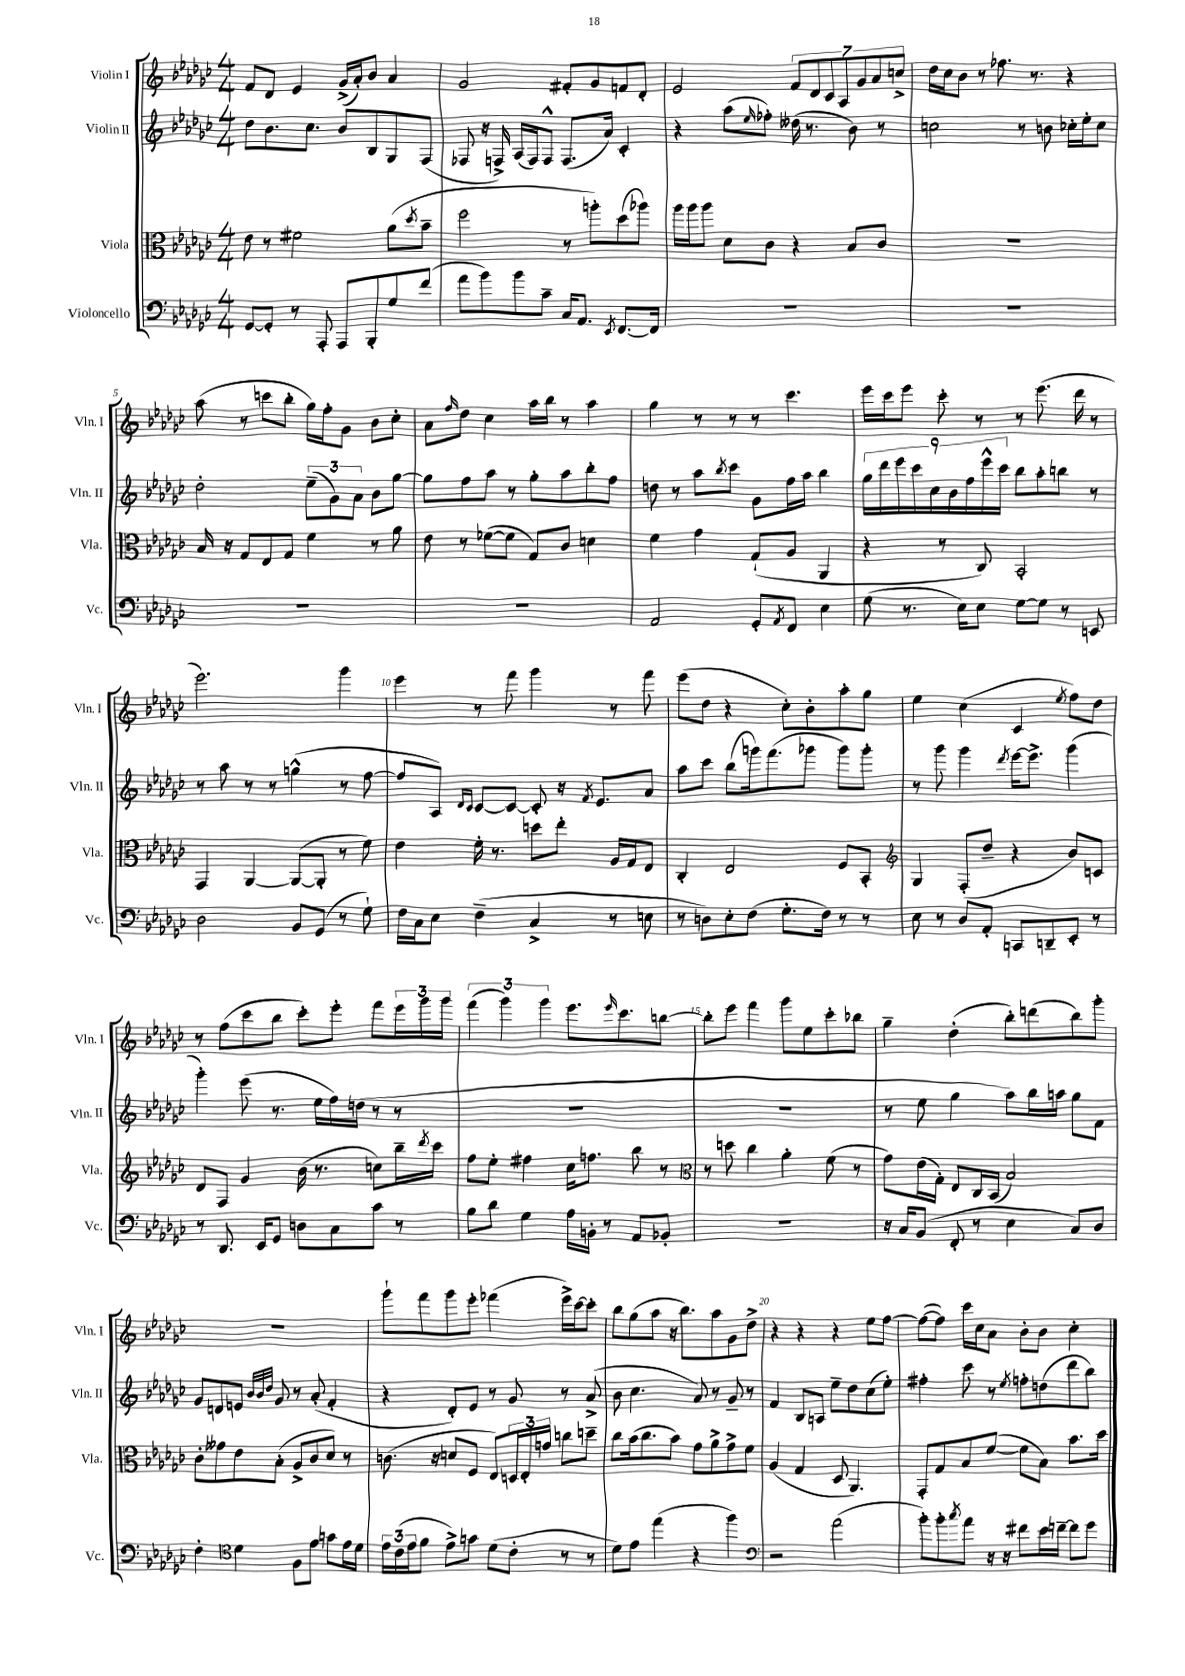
<<
\new StaffGroup <<
\new Staff = "s0" \with { instrumentName = "Violin I" shortInstrumentName = "Vln. I" } {
    \clef treble \key ges \major \numericTimeSignature \time 4/4
    f'8 des'8 ees'4 ges'16->( aes'16-.) bes'8 aes'4 |
    ges'2 fis'8-. ges'8 f'8 des'8-. |
    ees'2 \tuplet 7/4 { f'8 des'8 ces'8 aes8 ges'8 aes'8 c''8-> } |
    des''16 ces''16 bes'8 r8 fes''8. r8. r4 |
    aes''8( r8 c'''8 bes''8-. ges''16) f''16-. ges'8 bes'8 ces''8-. |
    aes'8 \grace { f''16 } des''8 ces''4 aes''16 bes''16 r8 aes''4 |
    ges''4 r8 r8 r8 ces'''4. |
    ees'''16 ces'''16 ees'''8 ces'''8-. r8 r8 ees'''8.( des'''16 r8 |
    ees'''2.) ges'''4 |
    ees'''4 r8 f'''8 ges'''4 r8 f'''8 |
    ees'''8( des''8 r4 ces''8-.) bes'8-. aes''8-. ges''8 |
    ees''4 ces''4( ces'4 \acciaccatura { ees''8 } f''8) des''8 |
    r8 f''8( ces'''8 bes''8 ces'''8-.) ees'''8-. f'''8 \tuplet 3/2 { ees'''16 ges'''16 ges'''16 } |
    \tuplet 3/2 { f'''4( ges'''4) ges'''4 } ees'''8. \grace { ees'''16 } ces'''8. b''8~ |
    b''8-. ees'''8 f'''4 ges'''8 ees''8 ces'''8-. bes''8 |
    ges''4-- des''4-.( bes''8-.) d'''8( bes''8) ges'''8-. |
    R1 |
    ges'''8-! f'''8 ges'''8 ees'''8-. fes'''4( ees'''16->) ces'''16~ ces'''8-. |
    bes''8 ges''8( aes''8 r16 bes''8.) aes''8 ges'8 des''8-> |
    r4 r4 r4 ees''8 f''8~ |
    f''8~( f''8) ces'''16 ces''16 aes'8 bes'8-. bes'8 ces''4-. \bar "|." |
}
\new Staff = "s1" \with { instrumentName = "Violin II" shortInstrumentName = "Vln. II" } {
    \clef treble \key ges \major \numericTimeSignature \time 4/4
    des''8 bes'8. ces''8. bes'8 bes8 ges8 f8( |
    fes8 r16 f16->) aes16( f16) f8-^ f8.( aes'16) ces'4-. |
    r4 aes''8( \grace { ees''16 } fes''8-.) deses''16( r8. bes'8) r8 |
    c''2 r8 b'8 ces''16-. ees''16-. ces''8 |
    des''2-. \tuplet 3/2 { ees''8--( ges'8) aes'8 } bes'8 ges''8~ |
    ges''8 f''8 aes''8 r8 ges''8-. aes''8 bes''8-. f''8 |
    d''8 r8 aes''8 \acciaccatura { bes''8 } ces'''8 ges'8 f''16 aes''16 bes''4 |
    \tuplet 9/8 { ges''16 des'''16 ees'''16 ces'''16 ces''16 bes'16 f''16 ees'''16-^ ces'''16 } bes''8 aes''8-. b''8 r8 |
    r8 aes''8 r8 r8 g''4-^( r8 f''8~ |
    f''8 aes8) \grace { des'16 ces'16 } ces'8~ ces'8~ ces'8-. r16 \acciaccatura { f'8 } ees'8. aes'8 |
    aes''8 ces'''8 bes''8( g'''16) f'''8.( ges'''8 ges'''8) ges'''8-. |
    r8 ges'''8 ges'''4 \acciaccatura { des'''8 } ees'''16~ ees'''8.-> ges'''4( |
    ges'''4-.) ees'''8( r8. ees''16 f''16) d''16( r8 r8 |
    R1 |
    R1 |
    r8 ees''8 ges''4 aes''8) bes''16 a''16 ges''8 f'8 |
    ges'8 d'8 e'8 \grace { bes'32 bes'32 des''32 } ges'8 r8 aes'8-.( f'4-. |
    r4 des'8-.) ees'8 r8 ges'8 r8 aes'8->( |
    bes'8 ces''4. aes'8) r8 ges'8-- r8 |
    f'4 bes8 a8 ees''8-- des''8 ces''8( ees''8-.) |
    fis''4-. ces'''8 r8 \acciaccatura { ees''8 } f''8-. d''8( des'''8 bes''8) \bar "|." |
}
\new Staff = "s2" \with { instrumentName = "Viola" shortInstrumentName = "Vla." } {
    \clef alto \key ges \major \numericTimeSignature \time 4/4
    ees'8 r8 fis'2 aes'8( \acciaccatura { des''8 } bes'8-- |
    f''2 r8 a''8-.) des''8( aes''8) |
    aes''16 aes''16 aes''8 des'8 ces'8 r4 bes8 ces'8 |
    R1 |
    bes16 r16 ges8 ees8 ges8 f'4 r8 aes'8 |
    ees'8 r8 fes'8~( fes'8 ges8) ces'8 d'4 |
    f'4 ges'4 ges8-!( aes8 aes,4 |
    r4 r8 ces8) bes,2-. |
    ges,4 aes,4~ aes,8~( aes,8-. r8 f'8) |
    ees'4 f'16-. r8. d''8 ees''8-. aes16 ges16 ees8 |
    ces4-. ees2 f8 bes,8-. |
    \clef treble ges4 f8-.( des''8-- r4 bes'8) c'8 |
    des'8 f8 ges'4 bes'16( r8. c''8) bes''16-- \acciaccatura { des'''8 } ces'''16 |
    f''8 ees''8-. fis''4 ces''16 f''8. bes''8 r8 |
    \clef alto r8 d''8 ces''4 aes'4-. f'8( r8 |
    ges'8) ees'16( ges16-.) ees8 ces16 bes,16( bes2) |
    ces'8-. geses'8 ees'8 bes8-.( aes8-> ces'8 des'8) r8 |
    c'8.( r16 d'8 f8 ees8) \tuplet 3/2 { d16 ees16-. g'16 } c''8 d''8-- |
    ces''8 bes'16( ces''8. bes'8) ges'8 aes'8-> ges'8-> f'8 |
    aes4( ges4 des8 aes,4.) |
    ges,8-. ges8 bes8 f'8~( f'8 bes8) bes'8. des''16 \bar "|." |
}
\new Staff = "s3" \with { instrumentName = "Violoncello" shortInstrumentName = "Vc." } {
    \clef bass \key ges \major \numericTimeSignature \time 4/4
    ges,8~ ges,8-. r8 aes,,8-. aes,,8 bes,,8-. ges8 f'8( |
    aes'8 bes'8) bes'8 ces'8-- ces16 aes,8. \acciaccatura { ees,8 } f,8.~ f,16 |
    R1 |
    R1 |
    R1 |
    R1 |
    aes,2 ges,8-. \acciaccatura { aes,8 } f,8 ees4 |
    ges8( r8. ees16) ees8 ges8~ ges8 r8 e,8 |
    des2 bes,8 ges,8( r8 ges8-!) |
    f16 ces16 ees8 f4--( ces4-> r8 e8 |
    r8 d8) ees8-. f8( ges8.-. f16) r8 r8 |
    ees8 r8 des8 aes,8-. c,8 d,8-- ees,8-. r8 |
    r8 des,8. ees,16 ges,8 d8 ces8 ces'8 r8 |
    bes8 des'8 ges4 aes16 b,16-. r8 aes,8 bes,8-. |
    R1 |
    r16 ces16 bes,8( f,8-. r8 ees4 ces8) des8 |
    f4-. \clef tenor des'4 f8 ees'8 g'8 ees'16 des'16 |
    \tuplet 3/2 { ees'16 ces'16( ees'16 } f'8 ees'8->) g'8 des'8( ces'8-. r8 r8 |
    des'8) ees'8 ees''4( r4 f''4) |
    \clef bass r2 aes'2( |
    bes'8-.) bes'8-. \acciaccatura { ces''8 } aes'8 r16 r16 fis'8 ees'16 f'16~-- f'8 ges'8 \bar "|." |
}
>>
>>
\layout { \context { \Score \override BarNumber.break-visibility = ##(#f #t #t) barNumberVisibility = #(every-nth-bar-number-visible 5) } }
